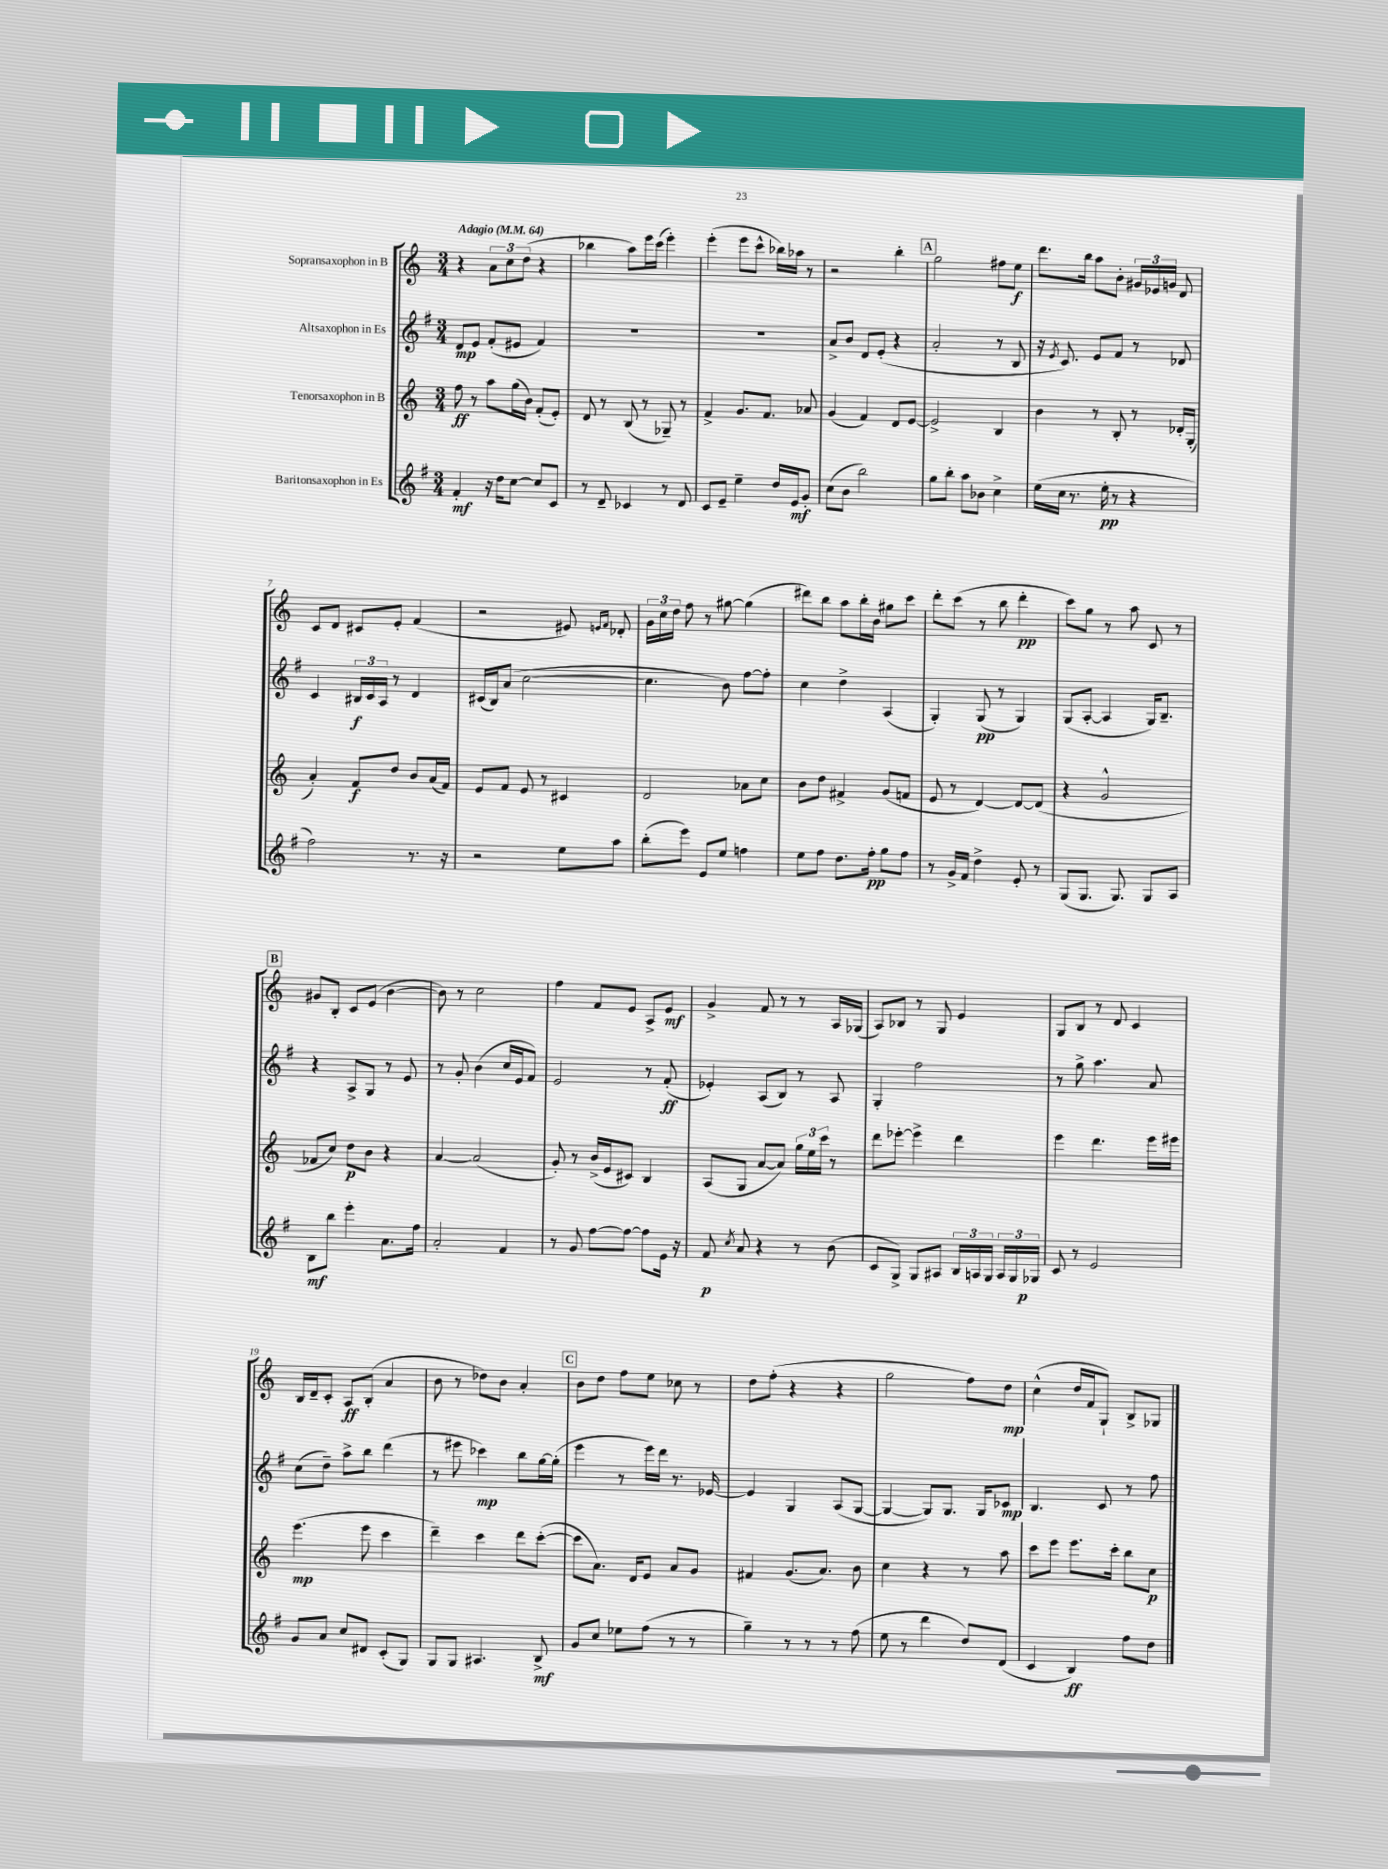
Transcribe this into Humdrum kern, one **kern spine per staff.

**kern	**dynam	**kern	**dynam	**kern	**dynam	**kern	**dynam
*part4	*part4	*part3	*part3	*part2	*part2	*part1	*part1
*staff4	*staff4	*staff3	*staff3	*staff2	*staff2	*staff1	*staff1
*I"Baritonsaxophon in Es	*	*I"Tenorsaxophon in B	*	*I"Altsaxophon in Es	*	*I"Sopransaxophon in B	*
*clefG2	*	*clefG2	*	*clefG2	*	*clefG2	*
*k[f#]	*	*k[]	*	*k[f#]	*	*k[]	*
*M3/4	*	*M3/4	*	*M3/4	*	*M3/4	*
*MM64	*	*MM64	*	*MM64	*	*MM64	*
=1	=1	=1	=1	=1	=1	=1	=1
!	!	!	!	!	!	!LO:TX:a:B:t=Adagio	!
4f#'/	mf	8ff\	ff	8d/L	mp	4r	.
.	.	8r	.	8e/J	.	.	.
16r	.	8aa\L	.	(8f#'/L	.	12a\L	.
16dd\KL	.	.	.	.	.	.	.
.	.	.	.	.	.	12cc\	.
[8cc\J	.	(16gg\L	.	8e#X/J	.	.	.
.	.	.	.	.	.	(12dd\J	.
.	.	16b\JJ)	.	.	.	.	.
8cc/L]	.	(8f'/L	.	4f#/)	.	4r	.
8c/J	.	8e'/J)	.	.	.	.	.
=2	=2	=2	=2	=2	=2	=2	=2
8r	.	8d/	.	2.r	.	4bb-X\	.
8d~/	.	8r	.	.	.	.	.
4c-X/	.	(8B/	.	.	.	8aa\L)	.
.	.	8r	.	.	.	16eee\L	.
.	.	.	.	.	.	(16ccc\JJ	.
8r	.	8G-X~/)	.	.	.	4eee'\)	.
8d/	.	8r	.	.	.	.	.
=3	=3	=3	=3	=3	=3	=3	=3
8c/L	.	4f^/	.	2.r	.	(4eee'\	.
8e~/J	.	.	.	.	.	.	.
4ee~\	.	8.g/L	.	.	.	8eee\L	.
.	.	.	.	.	.	8ccc^^\J	.
.	.	8.f/J	.	.	.	.	.
16dd/LL	.	.	.	.	.	16bb-X\LL)	.
16e/J	mf	.	.	.	.	16aa-X\JJ	.
8g'/J	.	8a-X/	.	.	.	8r	.
=4	=4	=4	=4	=4	=4	=4	=4
(8cc\L	.	(4g/	.	8a^/L	.	2r	.
8b\J	.	.	.	8b/J	.	.	.
2bb\)	.	4f/)	.	8d/L	.	.	.
.	.	.	.	(8e'/J	.	.	.
.	.	8d/L	.	4r	.	4bb'\	.
.	.	[8e/J	.	.	.	.	.
!!LO:REH:place=s1:t=A
=5	=5	=5	=5	=5	=5	=5	=5
8gg\L	.	2e^/]	.	2a'/	.	2gg\	.
8bb'\J	.	.	.	.	.	.	.
8aa\L	.	.	.	.	.	.	.
8b-X\J	.	.	.	.	.	.	.
4cc^\	.	4B/	.	8r	.	8ff#X\L	.
.	.	.	.	8B/	.	8ee\J	f
=6	=6	=6	=6	=6	=6	=6	=6
(16ee\LL	.	4b\	.	16r	.	8.ddd\L	.
.	.	.	.	8qe/	.	.	.
16cc\JJ	.	.	.	8.c/)	.	.	.
8.r	.	.	.	.	.	.	.
.	.	.	.	.	.	16bb\Jk	.
.	.	8r	.	8e/L	.	8aa\L	.
16ee'\	pp	.	.	.	.	.	.
8r	.	8B'/	.	8f#/J	.	8b'\J	.
4r	.	8r	.	8r	.	24g#X/LL	.
.	.	.	.	.	.	24e-X/	.
.	.	.	.	.	.	24gn/JJ	.
.	.	16d-X'/LL	.	8d-X/	.	8d/	.
.	.	(16G'/JJ	.	.	.	.	.
!!LO:LB:g=z
=7	=7	=7	=7	=7	=7	=7	=7
2ff#\)	.	4a'/)	.	4c/	.	8c/L	.
.	.	.	.	.	.	8d/J	.
.	.	8f/L	f	24B#X/LL	f	8c#X/L	.
.	.	.	.	24c/	.	.	.
.	.	.	.	24A/JJ	.	.	.
.	.	8dd/J	.	8r	.	8e'/J	.
8.r	.	8b/L	.	4d/	.	(4f/	.
.	.	(16a/L	.	.	.	.	.
16r	.	16f/JJ)	.	.	.	.	.
=8	=8	=8	=8	=8	=8	=8	=8
2r	.	8e/L	.	(16c#X/LL	.	2r	.
.	.	.	.	16B/J)	.	.	.
.	.	8f/J	.	(8a/J	.	.	.
.	.	8e/	.	[2cc\	.	.	.
.	.	8r	.	.	.	.	.
8ee\L	.	4c#X/	.	.	.	8e#X/)	.
.	.	.	.	.	.	16qqen/LL	.
.	.	.	.	.	.	16qqf/JJ	.
8aa\J	.	.	.	.	.	8d-X'/	.
=9	=9	=9	=9	=9	=9	=9	=9
(8bb'\L	.	2d/	.	4.cc\]	.	24g\LL	.
.	.	.	.	.	.	24cc\	.
.	.	.	.	.	.	24dd\JJ	.
8eee\J)	.	.	.	.	.	8ff\	.
8e/L	.	.	.	.	.	8r	.
8ee/J	.	.	.	8b\)	.	[8gg#X\	.
4ffn\	.	8a-X\L	.	[8ff#\L	.	(4gg#\]	.
.	.	8cc\J	.	8ff#'\J]	.	.	.
=10	=10	=10	=10	=10	=10	=10	=10
8ee\L	.	8b\L	.	4cc\	.	8ddd#X\L)	.
8ff#\J	.	8dd\J	.	.	.	8bb\J	.
8.dd\L	.	4f#X^/	.	4dd^\	.	8aa\L	.
.	.	.	.	.	.	16bb'\L	.
16ff#'\Jk	pp	.	.	.	.	16b\JJ	.
8gg\L	.	(8g/L	.	(4A/	.	8gg#X\L	.
8ff#\J	.	8fn/J	.	.	.	8ccc\J	.
=11	=11	=11	=11	=11	=11	=11	=11
8r	.	8e/	.	4G'/)	.	8ddd'\L	.
16g^/LL	.	8r	.	.	.	(8ccc\J	.
16f#/JJ	.	.	.	.	.	.	.
4dd^\	.	[4d/)	.	(8G/	pp	8r	.
.	.	.	.	8r	.	8bb\	.
8e'/	.	8d/L_	.	4G/)	.	4ddd'\	pp
8r	.	(8d/J]	.	.	.	.	.
=12	=12	=12	=12	=12	=12	=12	=12
(8G/L	.	4r	.	(8G/L	.	8ccc\L)	.
8.G/J	.	.	.	[8A'/J	.	8gg\J	.
.	.	2g^^/	.	4A/]	.	8r	.
8.G/)	.	.	.	.	.	.	.
.	.	.	.	.	.	8aa\	.
8G/L	.	.	.	16G/KL)	.	8c/	.
.	.	.	.	8.B~/J	.	.	.
8A/J	.	.	.	.	.	8r	.
!!LO:LB:g=z
!!LO:REH:place=s1:t=B
=13	=13	=13	=13	=13	=13	=13	=13
8B\L	mf	8f-X/L	.	4r	.	8g#X/L	.
8bb\J	.	8cc/J)	.	.	.	8B'/J	.
4eee'\	.	8dd\L	p	8A^/L	.	8c/L	.
.	.	8b\J	.	8G/J	.	(8e/J	.
8.a\L	.	4r	.	8r	.	[4b\	.
.	.	.	.	8e/	.	.	.
16ff#\Jk	.	.	.	.	.	.	.
=14	=14	=14	=14	=14	=14	=14	=14
2a'/	.	[4a/	.	8r	.	8b\])	.
.	.	.	.	8g'/	.	8r	.
.	.	(2a/]	.	(4b\	.	2cc\	.
4f#/	.	.	.	16cc/LL	.	.	.
.	.	.	.	16e/J	.	.	.
.	.	.	.	8f#/J)	.	.	.
=15	=15	=15	=15	=15	=15	=15	=15
8r	.	8g'/)	.	2e/	.	4ff\	.
8g/	.	8r	.	.	.	.	.
[8ff#\L	.	(16b^/LL	.	.	.	8f/L	.
.	.	16e/J	.	.	.	.	.
8ff#\J_	.	8c#X/J)	.	.	.	8e/J	.
8ff#\L]	.	4B/	.	8r	.	8A^/L	.
16e\Jk	.	.	.	(8f#'/	ff	8e/J	mf
16r	.	.	.	.	.	.	.
=16	=16	=16	=16	=16	=16	=16	=16
8f#/	p	(8A/L	.	4e-X'/)	.	4g^/	.
8qcc/	.	.	.	.	.	.	.
8a/	.	8G/J	.	.	.	.	.
4r	.	[8a/L	.	(8A/L	.	8f/	.
.	.	8a/J])	.	8B/J)	.	8r	.
8r	.	24gg\LL	.	8r	.	8r	.
.	.	24ee\	.	.	.	.	.
.	.	24ccc\JJ	.	.	.	.	.
(8b\	.	8r	.	8A/	.	16A/LL	.
.	.	.	.	.	.	(16G-X/JJ	.
=17	=17	=17	=17	=17	=17	=17	=17
8c/L	.	8ddd\L	.	4G'/	.	8A/L)	.
8G^/J)	.	[8eee-X'\J	.	.	.	8B-X/J	.
8G/L	.	4eee-^\]	.	2ff#\	.	8r	.
8A#X/J	.	.	.	.	.	8G/	.
24B/LL	.	4ddd\	.	.	.	4e/	.
24An/	.	.	.	.	.	.	.
24G/JJ	.	.	.	.	.	.	.
24A/LL	.	.	.	.	.	.	.
24G/	.	.	.	.	.	.	.
24G-X/JJ	p	.	.	.	.	.	.
=18	=18	=18	=18	=18	=18	=18	=18
8c/	.	4eee\	.	8r	.	8G/L	.
8r	.	.	.	8gg^\	.	8B/J	.
2e/	.	4.ddd\	.	4.aa\	.	8r	.
.	.	.	.	.	.	8d/	.
.	.	.	.	.	.	4c/	.
.	.	16eee\LL	.	8a/	.	.	.
.	.	16eee#X\JJ	.	.	.	.	.
!!LO:LB:g=z
=19	=19	=19	=19	=19	=19	=19	=19
8g/L	.	(4.eee\	mp	(8cc\L	.	16B/LL	.
.	.	.	.	.	.	16d~/J	.
8a/J	.	.	.	8dd~\J)	.	8c'/J	.
8cc/L	.	.	.	8aa^\L	.	8A/L	ff
8d#X/J	.	8eee\	.	8bb\J	.	(8B'/J	.
(8c'/L	.	4ccc\	.	(4ddd\	.	4a/	.
8G/J)	.	.	.	.	.	.	.
=20	=20	=20	=20	=20	=20	=20	=20
8G/L	.	4ddd~\)	.	8r	.	8b\	.
8G/J	.	.	.	8eee#X\	.	8r	.
4.A#X/	.	4ccc\	.	4ccc-X\)	mp	8dd-X\L)	.
.	.	.	.	.	.	8b\J	.
.	.	8ddd\L	.	8bb\L	.	4a'/	.
8B^/	mf	([8ccc'\J	.	[16gg\L	.	.	.
.	.	.	.	(16gg'\JJ]	.	.	.
!!LO:REH:place=s1:t=C
=21	=21	=21	=21	=21	=21	=21	=21
8g/L	.	8ccc\L]	.	4eee\	.	8b\L	.
8cc/J	.	8.a\J)	.	.	.	8dd\J	.
8ee-X\L	.	.	.	8r	.	8ff\L	.
.	.	16d/KL	.	.	.	.	.
(8ff#\J	.	8e/J	.	16eee\LL)	.	8ee\J	.
.	.	.	.	16ddd\JJ	.	.	.
8r	.	8a/L	.	8.r	.	8cc-X\	.
8r	.	8g/J	.	.	.	8r	.
.	.	.	.	[16e-X/	.	.	.
=22	=22	=22	=22	=22	=22	=22	=22
4gg~\)	.	4f#X/	.	4e-/]	.	8dd\L	.
.	.	.	.	.	.	(8ff'\J	.
8r	.	(8.g/L	.	4G/	.	4r	.
8r	.	.	.	.	.	.	.
.	.	8.a/J)	.	.	.	.	.
8r	.	.	.	(8A/L	.	4r	.
(8ff#\	.	8b\	.	[8G/J	.	.	.
=23	=23	=23	=23	=23	=23	=23	=23
8ee\	.	4cc\	.	4G/_	.	2gg\	.
8r	.	.	.	.	.	.	.
4ddd\	.	4r	.	8G/L])	.	.	.
.	.	.	.	8.G/J	.	.	.
8dd/L)	.	8r	.	.	.	8ff\L)	.
.	.	.	.	16G/KL	.	.	.
(8d/J	.	8aa\	.	8c-X/J	mp	8dd\J	mp
=24	=24	=24	=24	=24	=24	=24	=24
4c/	.	8ccc\L	.	4.B/	.	(4cc^^\	.
.	.	8eee\J	.	.	.	.	.
4B/)	ff	8.eee\L	.	.	.	16dd/LL	.
.	.	.	.	.	.	16f/J	.
.	.	.	.	8c/	.	8G`/J)	.
.	.	16ccc'\Jk	.	.	.	.	.
8ff#\L	.	8bb\L	.	8r	.	8B^/L	.
8dd\J	.	8cc\J	p	8ff#\	.	8G-X/J	.
==	==	==	==	==	==	==	==
*-	*-	*-	*-	*-	*-	*-	*-
